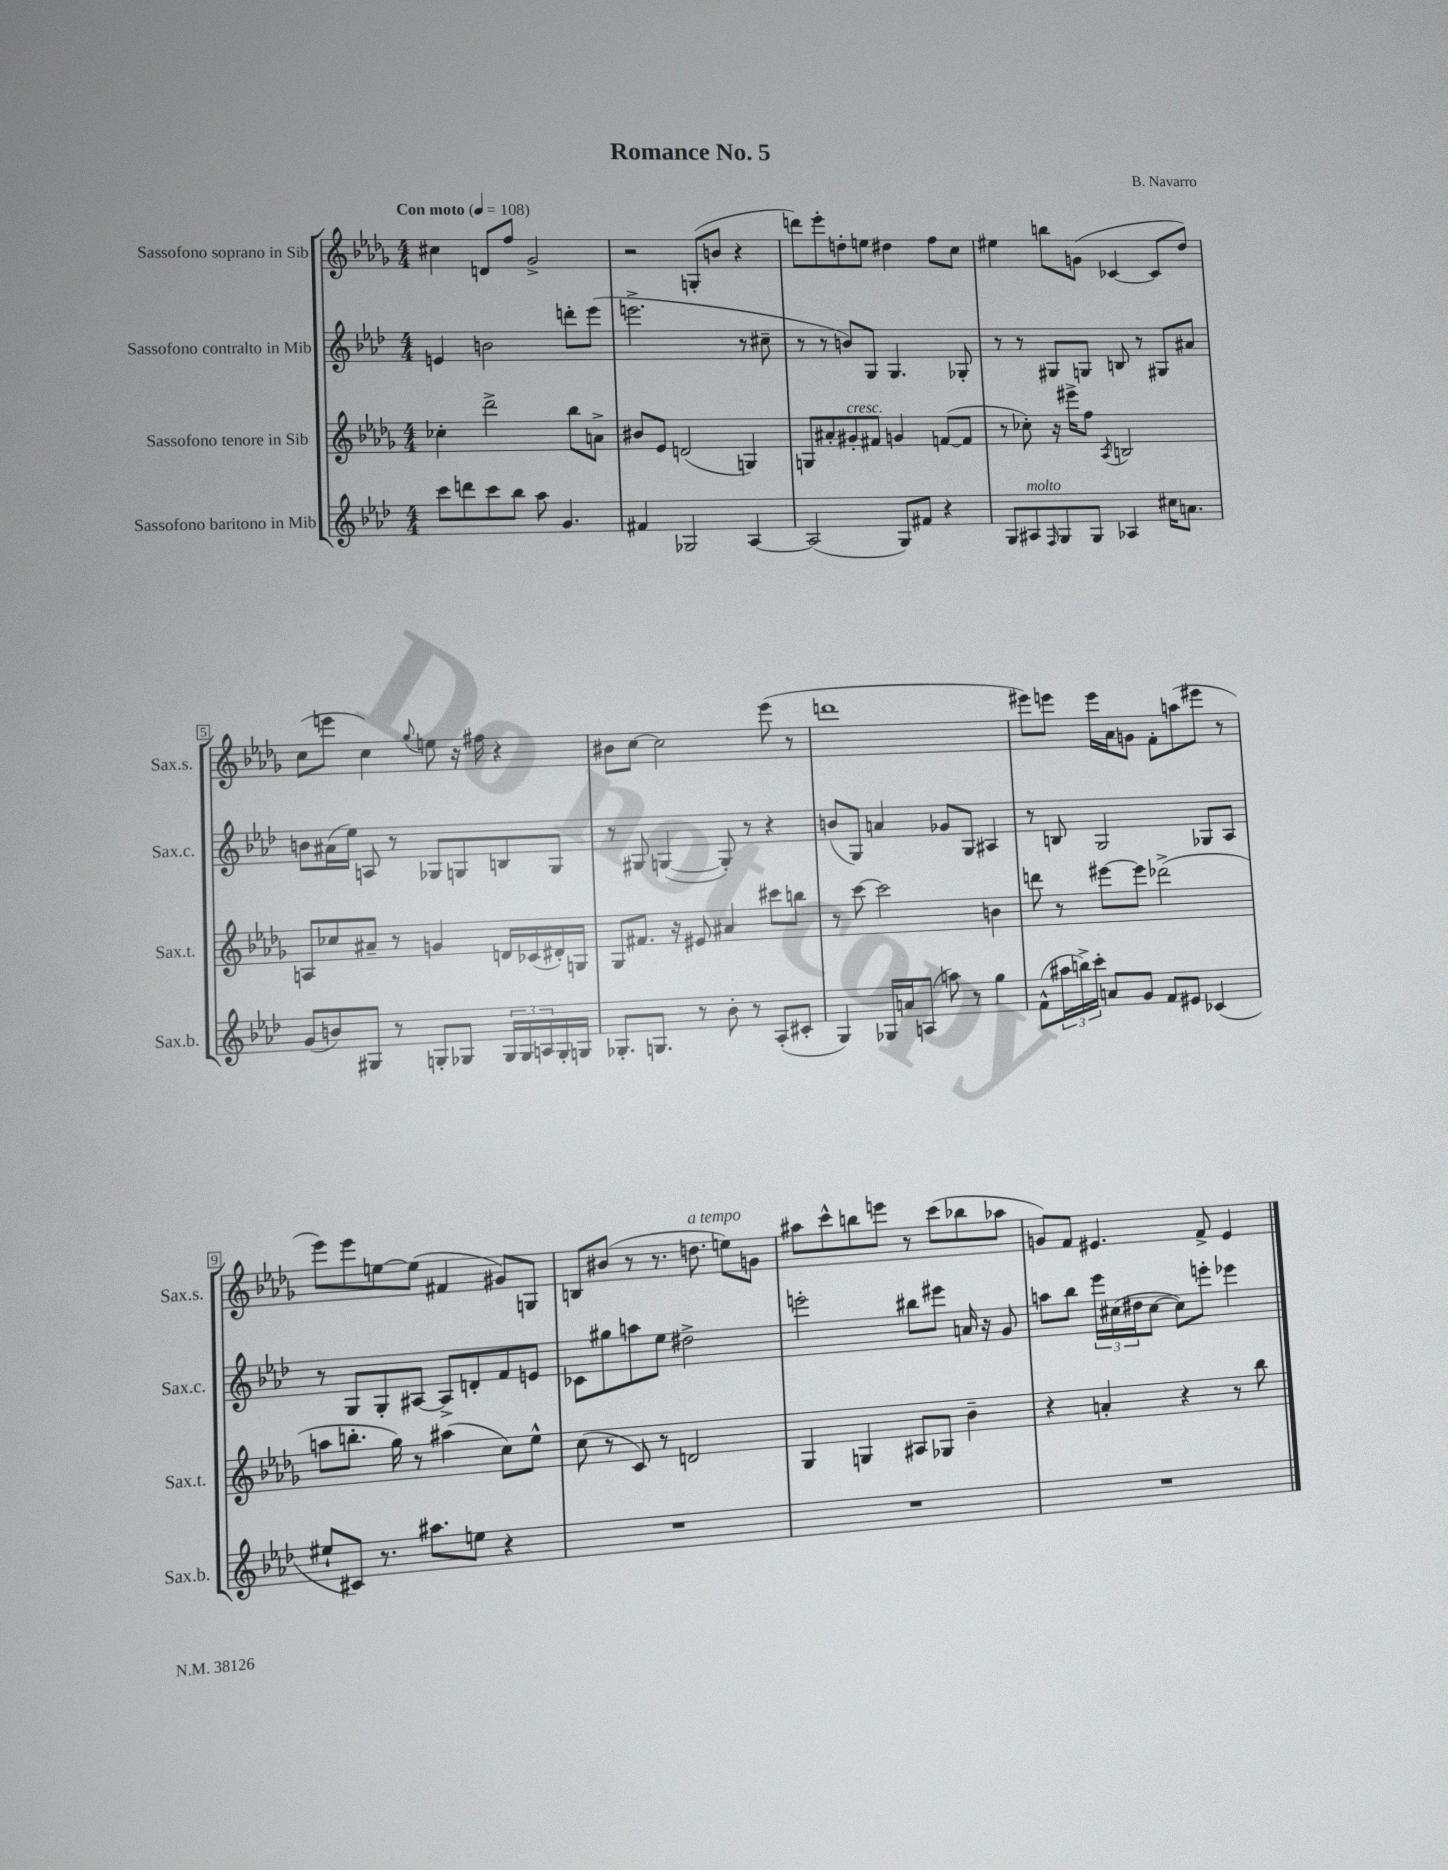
\header { title = "Romance No. 5" composer = "B. Navarro" }
<<
\new StaffGroup <<
\new Staff = "s0" \with { instrumentName = "Sassofono soprano in Sib" shortInstrumentName = "Sax.s." } {
    \clef treble \key des \major \numericTimeSignature \time 4/4 \tempo "Con moto" 4 = 108
    cis''4 d'8 f''8 ges'2-> |
    r2 g8-.( b'8 r4 |
    d'''8) ees'''8-. d''8-. e''8 dis''4 f''8 c''8 |
    eis''4 b''8 g'8( ces'4~ ces'8 des''8) |
    c''8( e'''8 c''4) \appoggiatura { ges''8 } e''8 r16 fis''16 r4 |
    bis'8 c''8~ c''2 ees'''8( r8 |
    d'''1 |
    eis'''8) e'''8 e'''16 aes'16 g'8 f'8-. a''8( eis'''8 r8 |
    ees'''8) ees'''8 e''8~ e''8( fis'4 gis'8) g8 |
    b8 bis'8( r8 r8. d''8.^\markup { \italic "a tempo" } e''8) g'8 |
    ais''8 c'''8-^ b''8 e'''8 r8 c'''8( bes''8 aes''8 |
    g'8) f'8 eis'4. f'8-> eis'4 \bar "|." |
}
\new Staff = "s1" \with { instrumentName = "Sassofono contralto in Mib" shortInstrumentName = "Sax.c." } {
    \clef treble \key aes \major \numericTimeSignature \time 4/4
    e'4 b'2 d'''8-. ees'''8( |
    e'''2.-> r8 cis''8-- |
    r8 r8 b'8) g8 g4. ges8-. |
    r8 r8 gis8 g8 b8 r8 gis8 ais'8 |
    b'8 ais'16( ees''16) a8 r8 ges8 g8 b8 g8 |
    r8 gis8 g4~( g8-.) r8 r4 |
    b'8( g8) a'4 ges'8 g8 ais4 |
    r8 b8 g2 ges8 aes8 |
    r8 g8 g8-. ais8~ ais8-> d'8-. f'8 e'8 |
    ces'8 gis''8 a''8 ees''8 dis''2-> |
    e'''2-. bis''8 eis'''8 a'16 r16 g'8 |
    a''8 bes''8 \tuplet 3/2 { ees'''16 cis''16( dis''16 } cis''8~ cis''8) e'''8-. ees'''4 \bar "|." |
}
\new Staff = "s2" \with { instrumentName = "Sassofono tenore in Sib" shortInstrumentName = "Sax.t." } {
    \clef treble \key des \major \numericTimeSignature \time 4/4
    ces''4-. des'''2-> bes''8 a'8-> |
    bis'8 ees'8 d'2( g4) |
    g8 ais'8-. gis'8-.^\markup { \italic "cresc." } fis'8 g'4 f'8~( f'8 |
    r8 ces''8-.) r16 eis'''16-> f''8 \acciaccatura { aes8 } b2 |
    a8 ces''8 ais'8-- r8 g'4 d'16 ces'16( dis'16-.) g16 |
    ges8 fis'8. r16 eis'8 ais'4 cis'''8 b''8 |
    r8 c'''8~ c'''2 b'4 |
    d'''8 r8 eis'''8~ eis'''8 des'''2->( |
    a''8 b''8.-. ges''16) r8 ais''4( c''8) ees''8-^ |
    c''8( r8 c'8) r8 d'2 |
    ges4 g4 ais8 ges8 bes'4-- |
    r4 a'4-. r4 r8 bes''8 \bar "|." |
}
\new Staff = "s3" \with { instrumentName = "Sassofono baritono in Mib" shortInstrumentName = "Sax.b." } {
    \clef treble \key aes \major \numericTimeSignature \time 4/4
    c'''8 d'''8 c'''8 bes''8 aes''8 g'4. |
    fis'4 ges2 aes4~ |
    aes2( g8) fis'8 r4 |
    g8 ais8^\markup { \italic "molto" } \grace { f16 } g8 g8 aes4 cis''16 a'8. |
    g'8( b'8) gis8 r8 g8-. ges8 \tuplet 3/2 { ges16 ges16 a16 } ges16-. g16 |
    ges8.-. g8. r8 bes'8-. r8 aes8-.( cis'8-. |
    g4) ges16 a'16 a8( a''8) r8 g''4 |
    f'8-^( \tuplet 3/2 { ais''16 b''16->) c'''16-. } a'8 g'8 f'8 eis'8 ces'4( |
    eis''8-! cis'8) r8. ais''8. e''8 r4 |
    R1 |
    R1 |
    R1 \bar "|." |
}
>>
>>
\layout { \context { \Score \override BarNumber.stencil = #(make-stencil-boxer 0.1 0.3 ly:text-interface::print) } }
